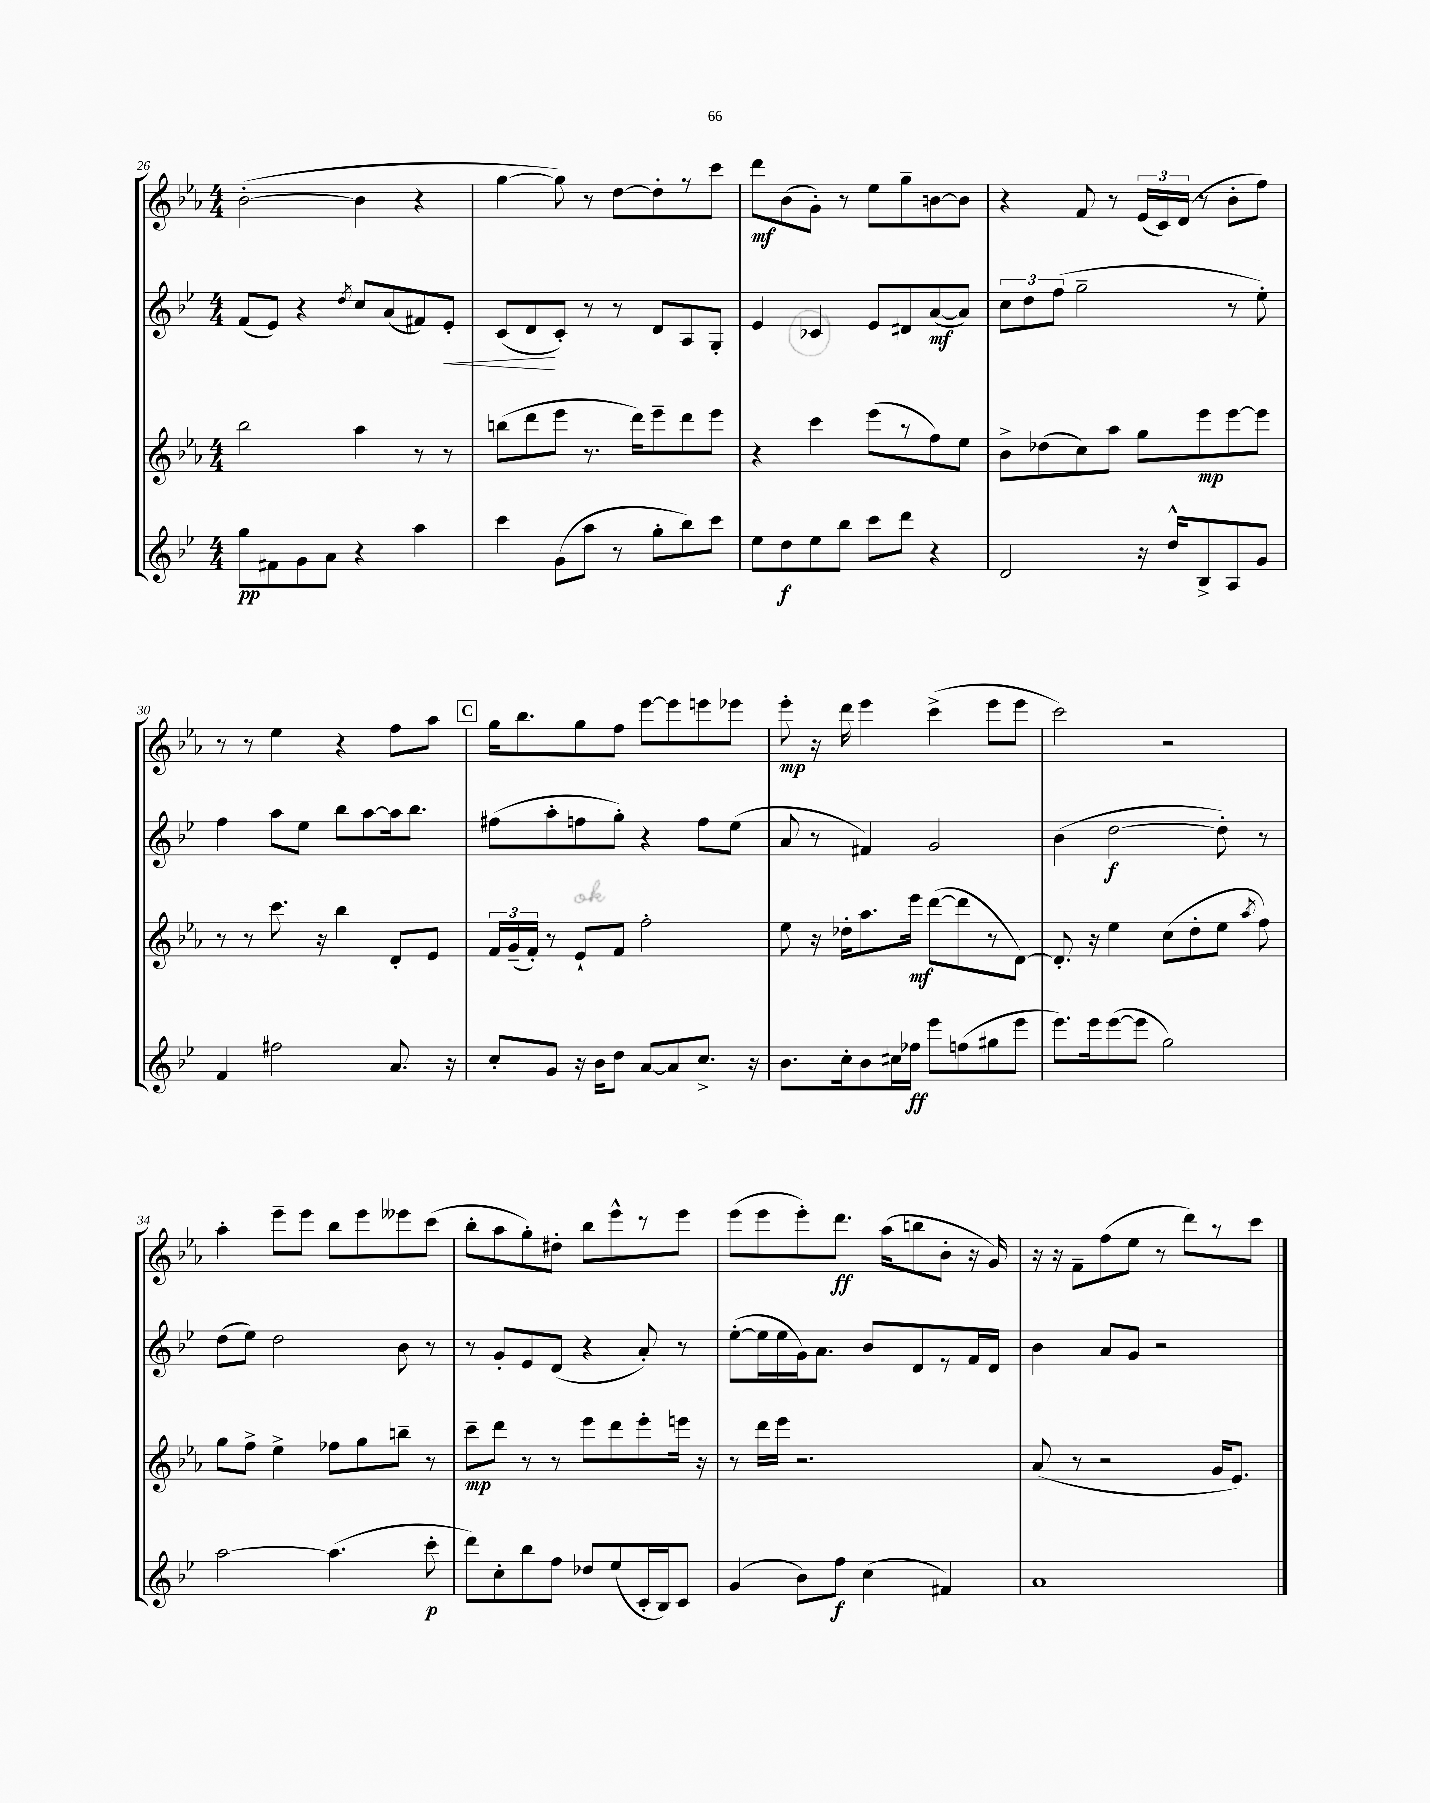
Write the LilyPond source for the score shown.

<<
\new StaffGroup <<
\new Staff = "s0" {
    \clef treble \key ees \major \numericTimeSignature \time 4/4
    \autoBeamOff bes'2~-.( bes'4 r4 |
    g''4~ g''8) r8 d''8[~ d''8-. r8 c'''8] |
    d'''8[\mf bes'8( g'8]-.) r8 ees''8[ g''8-- b'8~ b'8] |
    r4 f'8 r8 \tuplet 3/2 { ees'16[( c'16) d'16]( } r8 bes'8[-. f''8]) |
    r8 r8 ees''4 r4 f''8[ aes''8] |
    \mark \markup { \box "C" } g''16[ bes''8. g''8 f''8] ees'''8[~ ees'''8 e'''8 ees'''8] |
    ees'''8-.\mp r16 d'''16 ees'''4 c'''4->( ees'''8[ ees'''8] |
    c'''2) r2 |
    aes''4-. ees'''8[-- ees'''8] bes''8[ ees'''8 eeses'''8 c'''8]( |
    bes''8[-. aes''8 g''8-.) dis''8]-. bes''8[ ees'''8-^ r8 ees'''8] |
    ees'''8[( ees'''8 ees'''8-.) d'''8.]\ff aes''16[( b''8 bes'8]-. r16 g'16) |
    r16 r16 f'8[-- f''8( ees''8] r8 d'''8[) r8 c'''8] \bar "|." |
}
\new Staff = "s1" {
    \clef treble \key bes \major \numericTimeSignature \time 4/4
    \autoBeamOff f'8[( ees'8]) r4 \acciaccatura { d''8 } c''8[ a'8( fis'8) ees'8]-.\< |
    c'8[( d'8\! c'8]-.) r8 r8 d'8[ a8 g8]-. |
    ees'4 ces'4 ees'8[ dis'8 a'8~\mf( a'8]) |
    \tuplet 3/2 { c''8[ d''8 f''8]( } g''2-- r8 ees''8-.) |
    f''4 a''8[ ees''8] bes''8[ a''8~ a''16 bes''8.] |
    \mark \markup { \box "C" } fis''8[( a''8-. f''8 g''8]-.) r4 f''8[ ees''8]( |
    a'8 r8 fis'4) g'2 |
    bes'4( d''2~\f d''8-.) r8 |
    d''8[( ees''8]) d''2 bes'8 r8 |
    r8 g'8[-. ees'8 d'8]( r4 a'8-.) r8 |
    ees''8[~-.( ees''16 ees''16 g'16) a'8.] bes'8[ d'8 r8 f'16 d'16] |
    bes'4 a'8[ g'8] r2 \bar "|." |
}
\new Staff = "s2" {
    \clef treble \key ees \major \numericTimeSignature \time 4/4
    \autoBeamOff bes''2 aes''4 r8 r8 |
    b''8[( d'''8 ees'''8] r8. d'''16[) ees'''8-- d'''8 ees'''8] |
    r4 c'''4 ees'''8[( r8 f''8) ees''8] |
    bes'8[-> des''8( c''8) aes''8] g''8[ ees'''8\mp ees'''8~ ees'''8] |
    r8 r8 c'''8. r16 bes''4 d'8[-. ees'8] |
    \mark \markup { \box "C" } \tuplet 3/2 { f'16[ g'16--( f'16]-.) } r8 ees'8[-! f'8] f''2-. |
    ees''8 r16 des''16[-. aes''8. ees'''16]\mf d'''8[~( d'''8 r8 d'8]~) |
    d'8.-. r16 ees''4 c''8[( d''8-. ees''8] \acciaccatura { aes''8 } f''8) |
    g''8[ f''8]-> ees''4-> fes''8[ g''8 b''8]-- r8 |
    c'''8[--\mp d'''8] r8 r8 ees'''8[ d'''8 ees'''8-. e'''16] r16 |
    r8 d'''16[ ees'''16] r2. |
    aes'8( r8 r2 g'16[ ees'8.]) \bar "|." |
}
\new Staff = "s3" {
    \clef treble \key bes \major \numericTimeSignature \time 4/4
    \autoBeamOff g''8[\pp fis'8 g'8 a'8] r4 a''4 |
    c'''4 g'8[( a''8] r8 g''8[-. bes''8) c'''8] |
    ees''8[ d''8\f ees''8 bes''8] c'''8[ d'''8] r4 |
    d'2 r16 d''16[-^ bes8-> a8 g'8] |
    f'4 fis''2 a'8. r16 |
    \mark \markup { \box "C" } c''8[-. g'8] r16 bes'16[ d''8] a'8[~ a'8 c''8.]-> r16 |
    bes'8.[ c''16-. bes'8 cis''16 fes''16]\ff ees'''8[ f''8( gis''8 ees'''8] |
    ees'''8.[) ees'''16 ees'''8~( ees'''8] g''2) |
    a''2~ a''4.( c'''8-.\p |
    d'''8[) c''8-. bes''8 f''8] des''8[ ees''8( c'16-. bes16) c'8] |
    g'4( bes'8[) f''8]\f c''4( fis'4) |
    a'1 \bar "|." |
}
>>
>>
\layout { \context { \Score currentBarNumber = #26 } }
